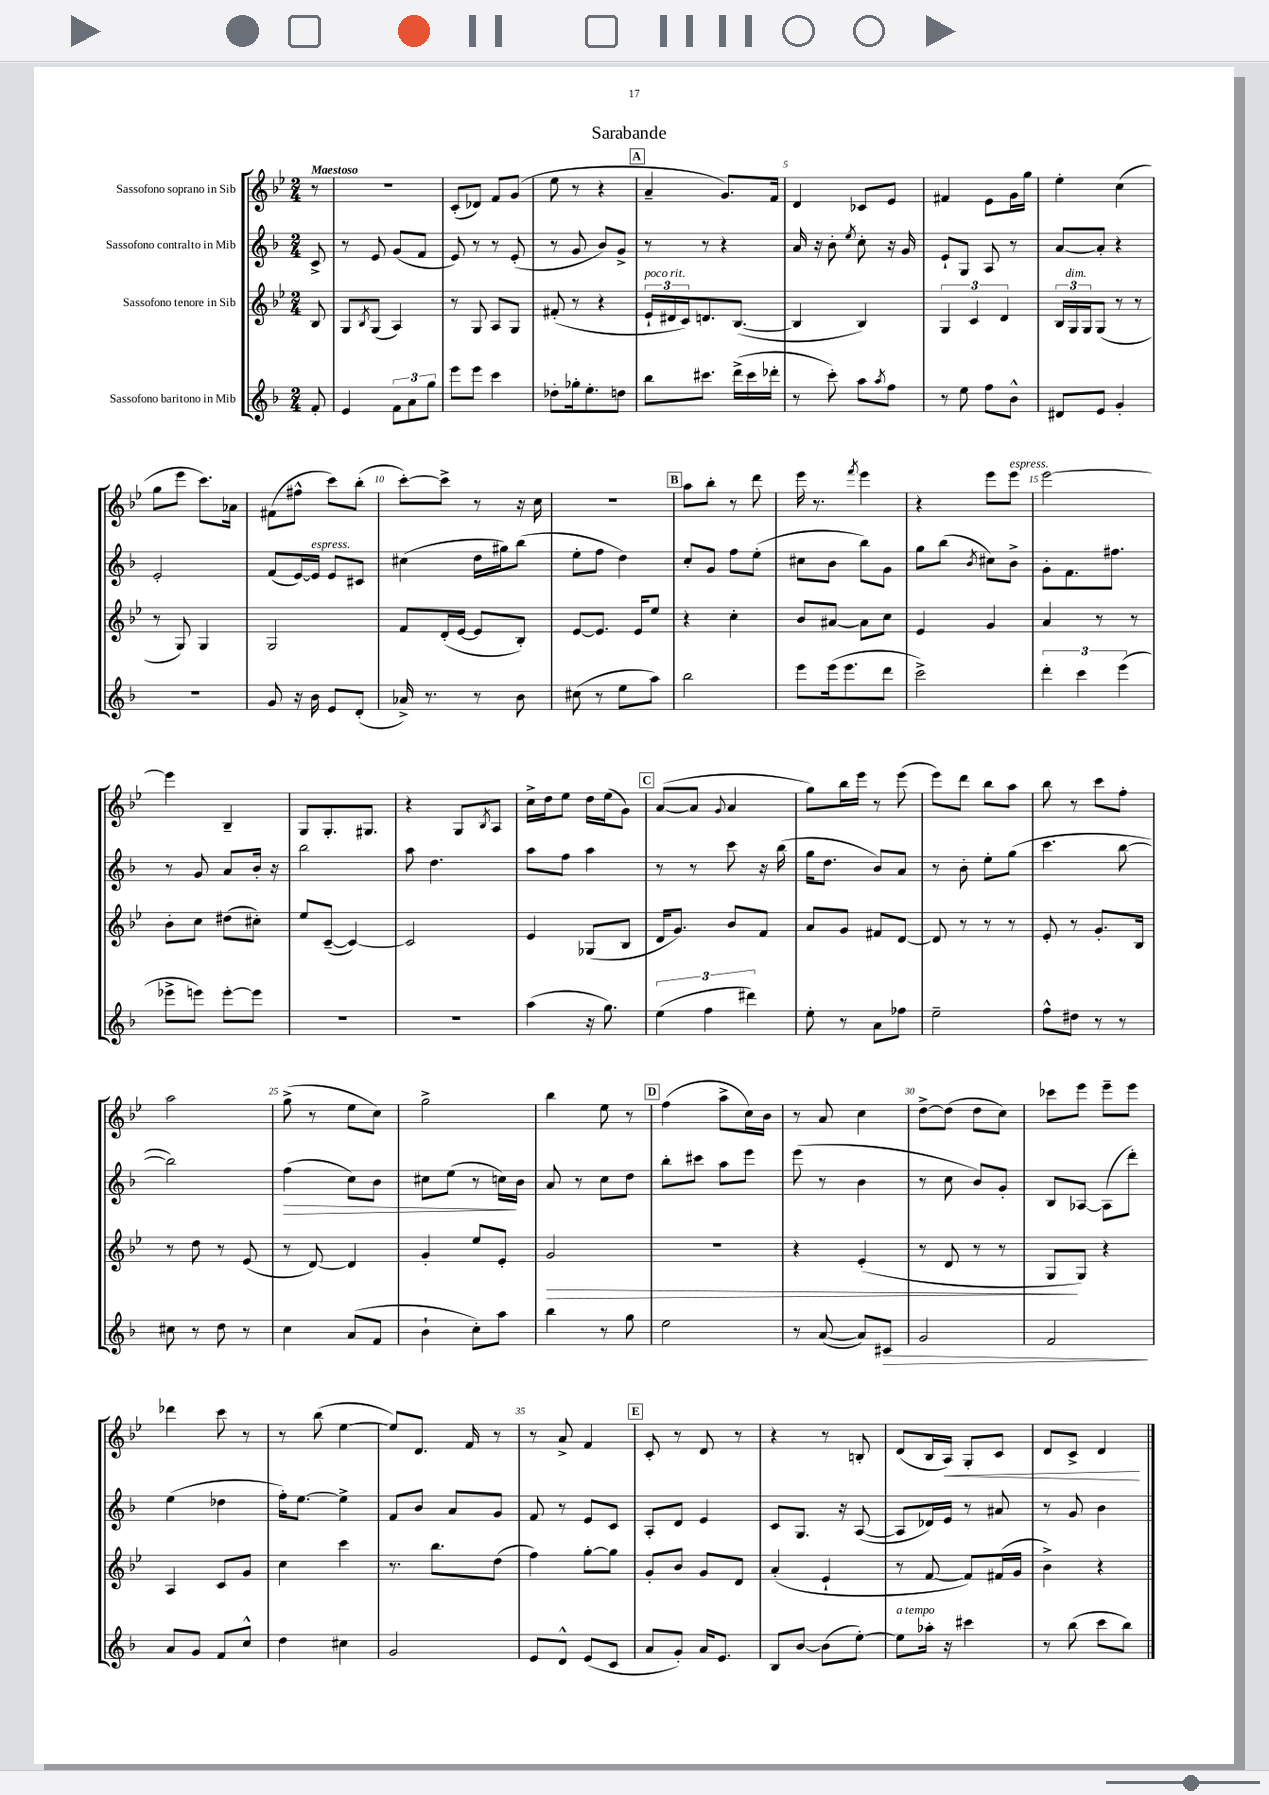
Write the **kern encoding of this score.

**kern	**kern	**kern	**kern
*staff4	*staff3	*staff2	*staff1
*clefG2	*clefG2	*clefG2	*clefG2
*k[b-]	*k[b-e-]	*k[b-]	*k[b-e-]
*M2/4	*M2/4	*M2/4	*M2/4
8f'	8B-	8c^	8r
=	=	=	=
4e	8G	8r	2r
.	8qB-	.	.
.	(8G	8e	.
12f	4A)	(8g	.
12a	.	.	.
.	.	8f	.
12gg	.	.	.
=	=	=	=
8eee	8r	8e)	(8c'
8eee	8G	8r	8d-)
4ccc	8A	8r	8f
.	8G	(8e'	(8g
=	=	=	=
8dd-'	(8f#'	8r	8ee-
16gg-'	8r	8g	8r
8.ee'	.	.	.
.	4r	8b-)	4r
8dd	.	8g^	.
=	=	=	=
8bb-	24e-`	8r	4a~
.	24d#	.	.
.	24c)	.	.
8.ccc#	8.d	8r	.
.	.	4r	8.g)
(16ddd^	([8.B-	.	.
16ccc#	.	.	.
16ddd-'	.	.	16f
=	=	=	=
8r	4B-]	16a	4d
.	.	16r	.
8ccc')	.	8b-'	.
.	.	8qee	.
8aa	4B-)	8cc'	8c-
8qaa	.	.	.
8ff	.	16r	8e-
.	.	16g	.
=	=	=	=
8r	6G	8e`	4f#
8ee	.	8G	.
.	6c	.	.
8ff	.	8A	8e-
.	6d	.	.
8b-^^	.	8r	16g
.	.	.	16gg
=	=	=	=
8d#	24B-	[8a	4ee-'
.	24G	.	.
.	24G	.	.
8e	(8G	8a']	.
4g'	8r	4r	(4cc
.	8r	.	.
=	=	=	=
2r	8r	2e'	8gg
.	8G)	.	8eee-
.	4G	.	8.ccc)
.	.	.	16a-
=	=	=	=
8g	2G	(8f	(8f#
16r	.	[16e)	8ff#^^
16b-	.	16e]	.
8e	.	8e	8ccc)
(8d'	.	8c#	(8bb-'
=	=	=	=
16a-^)	8f	(4cc#	[8ccc')
8.r	.	.	.
.	(16d'	.	8ccc^]
.	[16e-	.	.
8r	8e-]	16dd	8r
.	.	16gg#)	.
8b-	8B-')	(8bb-	16r
.	.	.	16cc
=	=	=	=
(8cc#	[8e-	8ee'	2r
8r	8.e-]	8ff	.
8ee	.	4dd)	.
.	16e-	.	.
8aa)	8ee-	.	.
=	=	=	=
2bb-	4r	8cc'	8aa
.	.	8g	8bb-'
.	4cc'	8ff	8r
.	.	(8ee'	8ddd
=	=	=	=
8eee	8b-	8cc#	16eee-
.	.	.	8.r
(16eee	[8a#	8b-	.
8.eee	.	.	.
.	.	.	8qfff
.	8a#]	8bb-)	4eee-
8ddd	8cc	8g	.
=	=	=	=
2ccc^)	4e-	8gg	4r
.	.	(8bb-	.
.	.	8qb-	.
.	4g	8cc#)	8eee-
.	.	8b-^	8eee-
=	=	=	=
6ddd'	4a	8g'	[2eee-
.	.	8.f	.
6ccc	.	.	.
.	8r	.	.
.	.	8.ff#	.
(6eee	.	.	.
.	8r	.	.
=	=	=	=
8eee-^	8b-'	8r	4eee-]
8eee)	8cc	8g	.
[8eee'	(8dd#	8a	4B-~
8eee]	8cc#')	16b-'	.
.	.	16r	.
=	=	=	=
2r	8ee-	2bb-	8G
.	([8c~	.	8.G'
.	4c_)	.	.
.	.	.	8.G#
=	=	=	=
2r	2c]	8aa	4r
.	.	4.dd	.
.	.	.	8G
.	.	.	8qB-
.	.	.	8A
=	=	=	=
(4aa	4e-	8aa	16cc^
.	.	.	16dd
.	.	8ff	8ee-
16r	(8G-	4aa	16dd
8.gg)	.	.	(16ee-
.	8B-	.	8g)
=	=	=	=
(6ee	16d	8r	([8a
.	8.g)	.	.
.	.	8r	8a]
6ff	.	.	.
.	.	.	8qqg
.	8b-	8ccc	4a
6ddd#)	.	.	.
.	8f	16r	.
.	.	(16bb-	.
=	=	=	=
8ee'	8a	16gg	8gg)
.	.	8.dd	.
8r	8g	.	16bb-
.	.	.	16eee-
8a	8f#	8b-)	8r
8ff-	[8d	8a	(8eee-
=	=	=	=
2ee~	8d]	8r	8eee-)
.	8r	8b-'	8ddd
.	8r	8ee'	8bb-
.	8r	(8gg	8aa
=	=	=	=
8ff^^	8e-'	4.ccc	8bb-
8dd#	8r	.	8r
8r	8.g'	.	8ccc
8r	.	[8bb-	8ff'
.	16B-	.	.
=	=	=	=
8cc#	8r	2bb-])	2aa
8r	8dd	.	.
8dd	8r	.	.
8r	(8e-	.	.
=	=	=	=
4cc	8r	(4ff	(8gg^
.	[8d)	.	8r
(8a	4d]	8cc)	8ee-
8f	.	8b-	8cc)
=	=	=	=
4b-`	4g'	8cc#	2gg^
.	.	(8ee	.
8cc')	8ee-	8r	.
8aa	8e-'	16cc)	.
.	.	16b-	.
=	=	=	=
4bb-	2g	8a	4bb-
.	.	8r	.
8r	.	8cc	8ee-
8gg	.	8dd	8r
=	=	=	=
2ee	2r	8bb-'	(4ff
.	.	8ccc#	.
.	.	8aa	8aa^
.	.	8eee	16cc)
.	.	.	16b-
=	=	=	=
8r	4r	(8eee	8r
([8a	.	8r	8a
8a])	(4e-'	4b-	4cc
8c#	.	.	.
=	=	=	=
2g	8r	8r	[8dd^
.	8d	8cc	(8dd]
.	8r	8b-)	8dd
.	8r	8g'	8cc)
=	=	=	=
2f	8G	8B-	8ccc-
.	8G)	[8A-	8eee-
.	4r	(8A-]	8eee-~
.	.	8ddd')	8eee-
=	=	=	=
8a	4A	(4ee	4ddd-
8g	.	.	.
8f	8c	4dd-	8ccc
8cc^^	8g	.	8r
=	=	=	=
4dd	4cc	16ff')	8r
.	.	[8.ee	.
.	.	.	(8bb-
4cc#	4ccc	4ee^]	[4ee-
=	=	=	=
2g	8.r	8f	8ee-])
.	.	8b-	8.d
.	8.bb-	.	.
.	.	8a	.
.	.	.	16f
.	(8dd	8g	8r
=	=	=	=
8e	4ff)	8f	8r
8d^^	.	8r	8a^
(8e	[8gg'	8e	4f
8c	8gg]	8c	.
=	=	=	=
8a	8g'	8A'	8c'
8g')	8b-	8d	8r
16a	8g	4e	8d
8.e	.	.	.
.	8d	.	8r
=	=	=	=
8B-	(4a'	8c	4r
[8b-	.	8.G	.
(8b-]	4e-`	.	8r
.	.	16r	.
[8ee')	.	([8A	8B'
=	=	=	=
8ee]	8r	8A]	(8d
16aa-'	[8f	16d-)	16B-
16r	.	16e	16A)
4ccc#	8f])	8r	8G'
.	(16f#	8a#	8c
.	16g	.	.
=	=	=	=
8r	4b-^)	8r	8d
(8bb-	.	8g	8c^
8ccc	4r	4b-	4d
8bb-)	.	.	.
==	==	==	==
*-	*-	*-	*-
